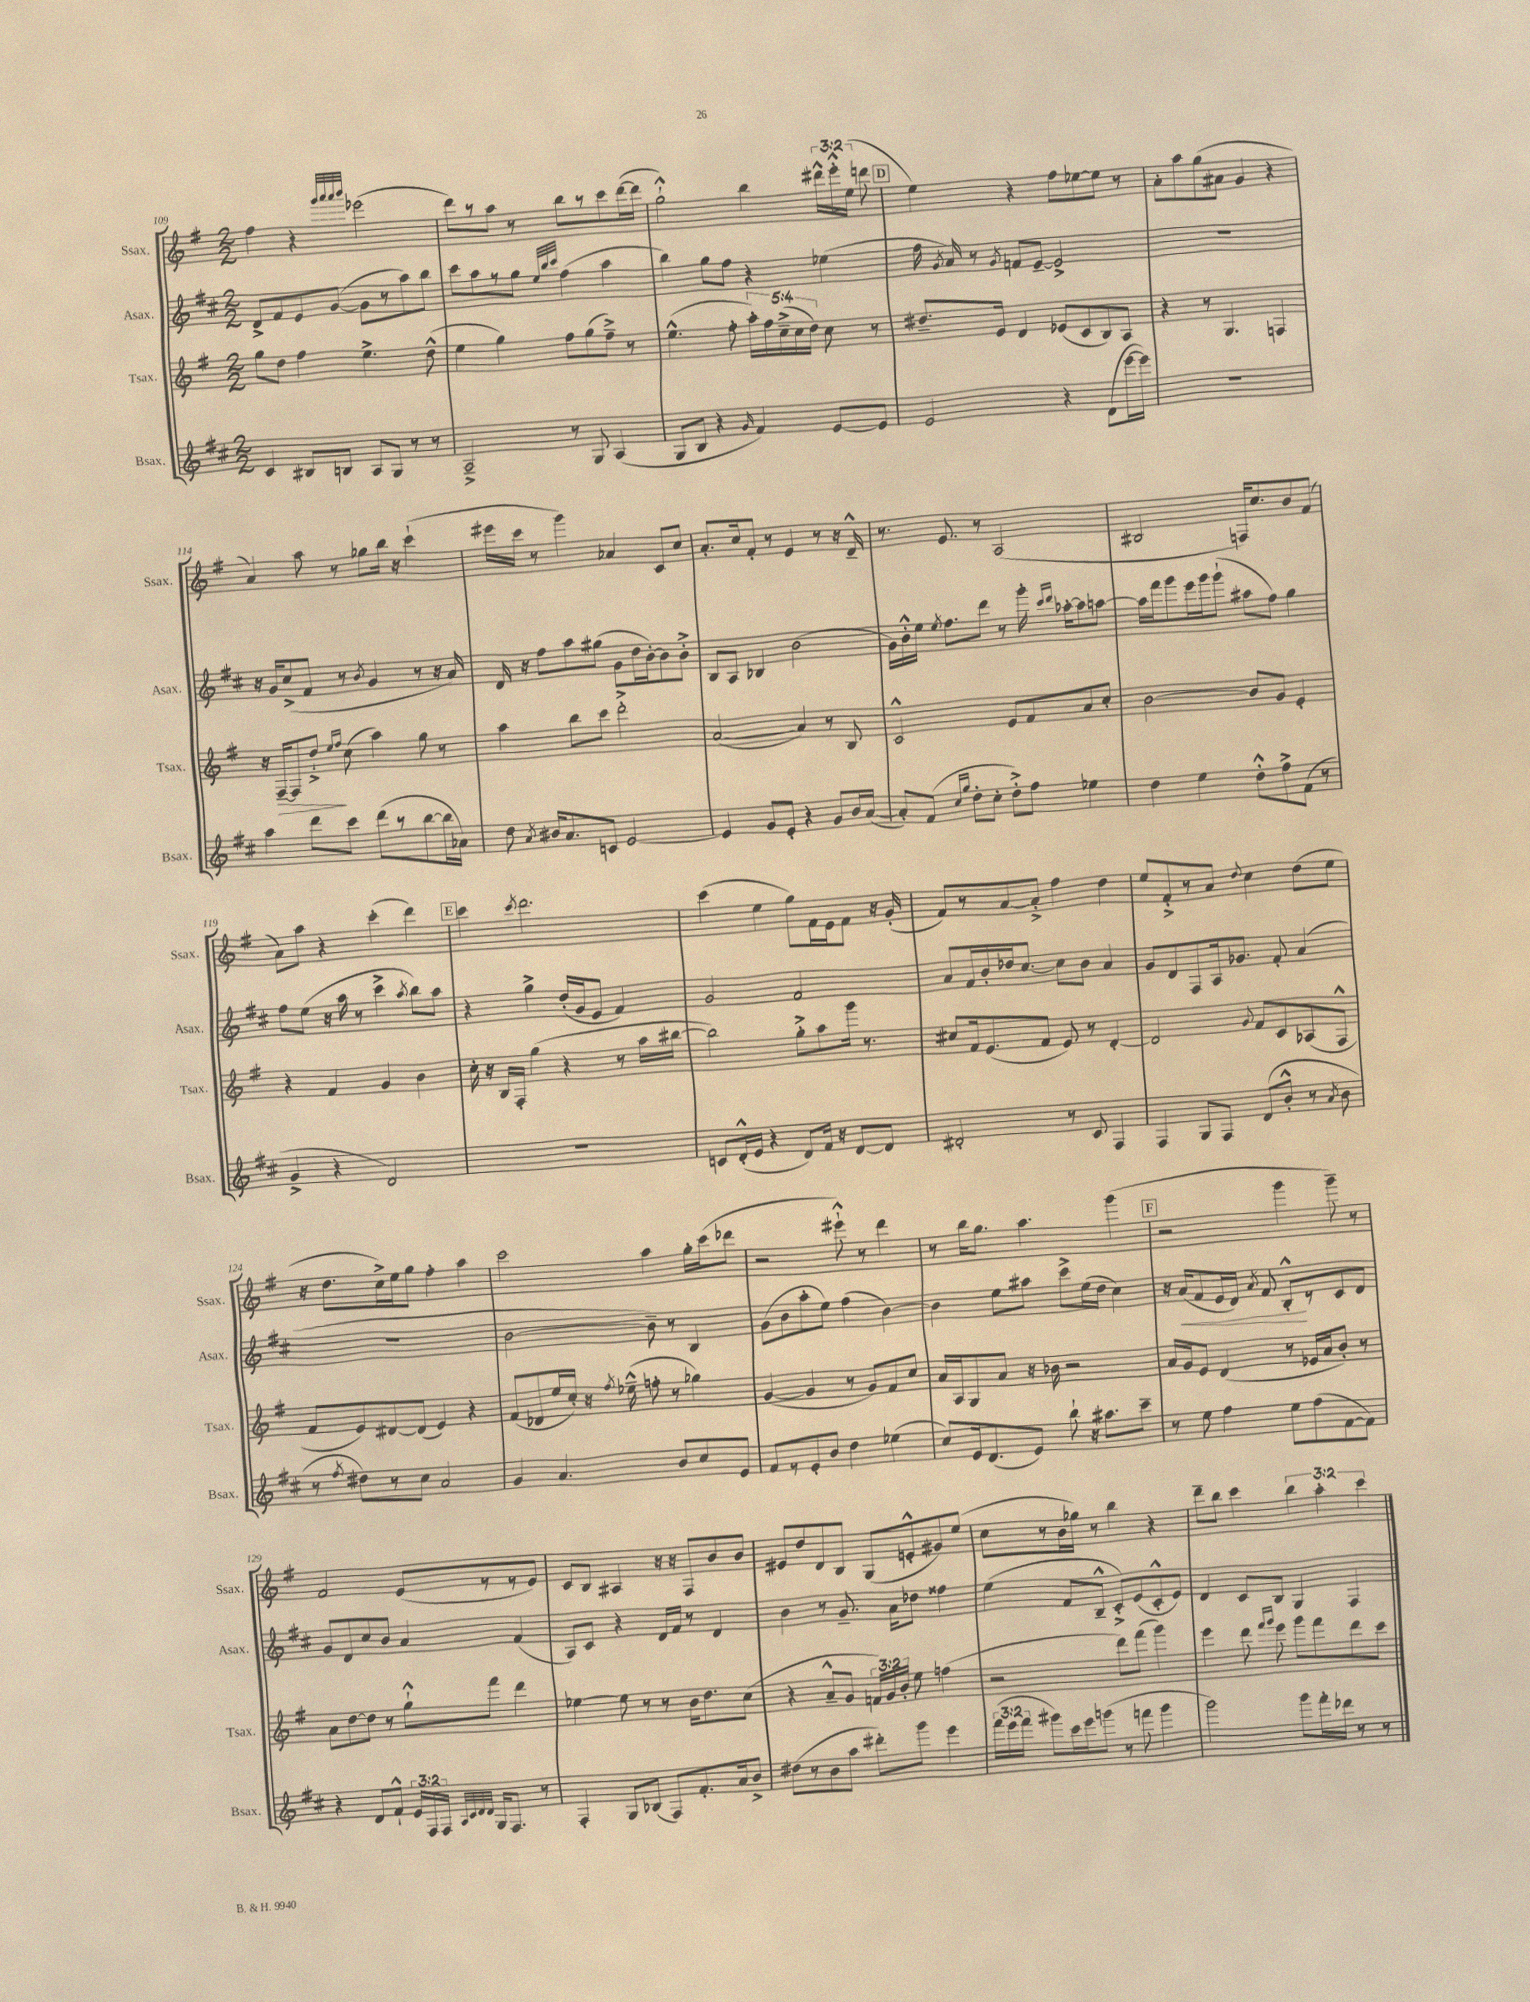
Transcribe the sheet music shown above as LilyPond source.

<<
\new StaffGroup <<
\new Staff = "s0" \with { instrumentName = "Ssax." shortInstrumentName = "Ssax." } {
    \clef treble \key g \major \numericTimeSignature \time 2/2 \override Staff.TupletNumber.text = #tuplet-number::calc-fraction-text
    \autoBeamOff fis''4 r4 \grace { g'''32[ a'''32 a'''32 b'''32] } ees'''2( |
    d'''8[) r8 a''8] r8 b''8[ r8 c'''8 d'''16~( d'''16] |
    g''2-!-^) b''4 \tuplet 3/2 { dis'''16[-^ e'''16-.-^ e''16]( } d'''8 |
    \mark \markup { \box "D" } e''4) r4 fis''8[ ees''8~ ees''8] r8 |
    a'8[-. a''8 g''8( ais'8] g'4 r4 |
    a'4) a''8 r8 ges''8[ b''16] r16 c'''4-!( |
    eis'''16[ c'''16] r8 g'''4) aes'4 c'8[ c''8] |
    a'8.[-. c''16 fis'8]-. r8 e'4 r8 r16 d'16---^ |
    r8. e'8. r8 a2( |
    bis2 f16[) c''8. b'8 fis'8]( |
    a'8[) a''8] r4 c'''4-.( d'''4) |
    \mark \markup { \box "E" } c'''4 \acciaccatura { c'''8 } d'''2. |
    c'''4( e''4 g''8[) fis'16 e'16 fis'8] r16 g'16-.( |
    fis'8[) r8 a'8~ a'8]-.-> fis''4 d''4 |
    e''8[ fis'8-.-> r8 a'8] \appoggiatura { d''8 } c''4 d''8[( e''8] |
    r16 d''8.[ c''16->) e''16 g''8] fis''4-. a''4 |
    c'''2 a''4 g''16[-. c'''16( des'''8] |
    r2 eis'''8-!-^) r8 d'''4 |
    r8 b''16[ g''8.] a''4. g'''4( |
    \mark \markup { \box "F" } r2 g'''4 g'''8--) r8 |
    fis'2 e'8[( r8 r8 e'8]) |
    c'8[ b8] ais4 r16 r16 fis8[ b'8 b'8] |
    eis'8[ d''8 d'8 b8] g8[( e'8-.-^ gis'8) e''8]( |
    c''8[ r8 b'16 ges''16]) r8 b''4 r4 |
    d'''8[-- b''8] c'''4 \tuplet 3/2 { b''4 a''4-. c'''4 } \bar "|." |
}
\new Staff = "s1" \with { instrumentName = "Asax." shortInstrumentName = "Asax." } {
    \clef treble \key d \major \numericTimeSignature \time 2/2
    \autoBeamOff d'8[-> fis'8 e'8 g'8]~( g'8[ r8 a''8) b''8] |
    cis'''8[ a''8 r8 g''8] \grace { e''32[ b''32 cis'''32] } fis''4( a''4 |
    b''4) g''8[ fis''8] r4 ees''4( |
    \mark \markup { \box "D" } fis''16 \acciaccatura { g'8 } a'16) r8 \acciaccatura { g'8 } f'8[ e'8]~-- e'2-> |
    R1 |
    r16 g'16[ cis''8->( fis'8] r8 \acciaccatura { b'8 } g'4 r8 r16 a'16) |
    d'16 r16 fis''8[ a''8 gis''8]( g'8[ d''16 b'16~-.) b'8 b'8]-.-> |
    b8[ a8] bes4 b'2( |
    g'16[) b'16-.-^ e''16] \acciaccatura { e''8 } fis''8.[ d'''8] r8 g'''16-. \grace { cis'''16[ d'''16] } aes''16[~-. aes''8 a''8]~ |
    a''16[ fis'''16 g'''8 e'''16 g'''16 g'''8]-!( ais''8[ fis''8]) g''4 |
    fis''8[ e''8]( r16 a''16 r8 cis'''4-> \acciaccatura { a''8 } b''8[) a''8] |
    \mark \markup { \box "E" } r4 g''4-> d''16[-.( g'16 e'8] fis'4) |
    g'2 fis'2 |
    a'8[ fis'16 b'16-. des''16 cis''8.]~ cis''8[ b'8] a'4 |
    g'8[ d'8 fis8 a16 ges'8.] fis'8-. a'4( |
    R1 |
    b'2~ b'8--) r8 b4 |
    g'8[( b'8 a''8-. e''8]) fis''4( b'4~) |
    b'4 e''8[ ais''8] cis'''8[-> e''16( d''16] cis''4) |
    \mark \markup { \box "F" } r16 a'16[\<( fis'8 e'16 d'16]) \acciaccatura { a'8 } fis'8 b8[-.-^\! r8 cis'8 d'8] |
    g'8[ d'8 cis''8 b'8] a'4 fis'4( |
    a8[) cis'8] r4 d'16[ fis'16] r8 d'4 |
    b'4 r8 g'8.-- a'16[ des''8] fisis''4 |
    e''4( fis'8[ b8]---^ cis'8[-.->) e'8( cis'8-.-^ e'8]) |
    d'4 cis'8[ b8] g4 fis4 \bar "|." |
}
\new Staff = "s2" \with { instrumentName = "Tsax." shortInstrumentName = "Tsax." } {
    \clef treble \key g \major \numericTimeSignature \time 2/2 \override Staff.TupletNumber.text = #tuplet-number::calc-fraction-text
    \autoBeamOff g''8[ d''8] fis''4 e''4.-> d''8-^( |
    e''4 g''4) fis''8[ g''8( fis''8]--->) r8 |
    e''4.-^( fis''8-. \tuplet 5/4 { a''16[-.) fis''16 c''16--->( c''16 d''16]) } c''8 r8 |
    \mark \markup { \box "D" } dis''8.[-- e'16] d'4 ees'8[( c'8 b8) a8] |
    r4 r8 g4. f4 |
    r16 fis16[~--\> fis8 d''8]-!->\! \grace { e''16[ fis''16] } c''8( a''4) g''8 r8 |
    a''4 b''8[ c'''8] d'''2-.-> |
    a'2~( a'4) r8 b8 |
    c'2-^ e'8[ fis'8 a'8 c''8]-. |
    b'2~ b'8[ g'8] e'4-. |
    r4 fis'4 g'4 b'4 |
    \mark \markup { \box "E" } c''16-. r16 b16[ fis16]-. g''4( r4 r8 a''16[ bis''16]~ |
    bis''2) g''8[-.-> a''8 g'''16] r8. |
    cis''8[ fis'16 e'8.( fis'8] e'8) r8 d'4~-. |
    d'2 \appoggiatura { g'8 } fis'8[ c'8 aes8( fis8]-^ |
    fis'8[ e'8) dis'8~ dis'8]( e'4) r4 |
    fis'8[( des'8 e''16 c''16]-.) r16 \acciaccatura { fis''8 } ees''16---^( f''8-. r8 ges''4) |
    g'4~( g'4 r8 g'8[) fis'8 c''8] |
    a'16[ a16 g8 a'8] r16 bes'16 r2 |
    \mark \markup { \box "F" } a'16[ g'16 e'8] d'4( r8 ees'16[ a'16 b'8]-.) r8 |
    a'8[ d''8~ d''8] r8 g''8[-!-^ fis'''8] d'''4 |
    ees''4~ ees''8 r8 r8 b'16[ d''8. c''8]( |
    r4 a'8[---^ g'8] \tuplet 3/2 { f'16[) g'16 b'16]-. } e''8 f''4( |
    r2 d'''8[) fis'''8]( g'''4) |
    e'''4 d'''8 \grace { fis'''16[ g'''16] } e'''8 g'''8[ fis'''8 d'''8 c'''8] \bar "|." |
}
\new Staff = "s3" \with { instrumentName = "Bsax." shortInstrumentName = "Bsax." } {
    \clef treble \key d \major \numericTimeSignature \time 2/2 \override Staff.TupletNumber.text = #tuplet-number::calc-fraction-text
    \autoBeamOff cis'4 bis8[ b8] a8[ g8] r8 r8 |
    a2---> r8 g8 a4( |
    g8[ b8] r4 \grace { g'16 } fis'4) e'8[~ e'8] |
    \mark \markup { \box "D" } e'2 r4 d'8[( e'''16~ e'''16]) |
    R1 |
    a''4 d'''8[ cis'''8] d'''8[( r8 b''8~ b''16 aes'16]) |
    d''8 \acciaccatura { a'8 } bis'16[ a'8. c'8] e'2~ |
    e'4 g'8[ e'8]-. r4 g'8[ b'16 a'16]~( |
    a'8[-.) fis'8]( \grace { cis''16[ g''16] } d''8[-. cis''8]-. d''8[-.->) fis''8] ees''4 |
    d''4 e''4 d''8[-.-^ fis''8-> fis'8]( r8 |
    g'4-> r4 d'2) |
    \mark \markup { \box "E" } R1 |
    c'8[ d'16-.-^( e'16] r4 d'8[) fis'16] r16 d'8[~ d'8] |
    dis'2-. r8 cis'8 fis4 |
    fis4 g8[ fis8] d'8[( b'8]-.-^ r8 \acciaccatura { a'8 } b'8 |
    r8 \acciaccatura { fis''8 } dis''8[) r8 cis''8] a'2 |
    g'4 a'4. b'8[ cis''8 e'8] |
    fis'8[ r8 e'8-. b'8] d''4 ees''4( |
    cis''8[) e'16 d'8.( e'8]) b''8-! r16 ais''8.[ cis'''8]-- |
    \mark \markup { \box "F" } r8 e''8 fis''4 e''8[ fis''8( fis'8~ fis'8]) |
    r4 d'8[ fis'8]-!-^ \tuplet 3/2 { e'16[ fis16 fis16] } \grace { a32[ cis'32 d'32 d'32] } g16[ fis8.] r8 |
    fis4-. g8[ bes8]( fis8[) fis'8.-. a'16 b'8]-> |
    dis''8[( r8 b'8 a''8] dis'''8[-.) g'''8] e'''4 |
    \tuplet 3/2 { fis'''16[( e'''16 fis'''16] } gis'''8[) cis'''16 e'''16 g'''8]( r8 f'''8 g'''4 |
    g'''2) g'''8[ fis'''16-. des'''16] r8 r8 \bar "|." |
}
>>
>>
\layout { \context { \Score currentBarNumber = #109 } }
